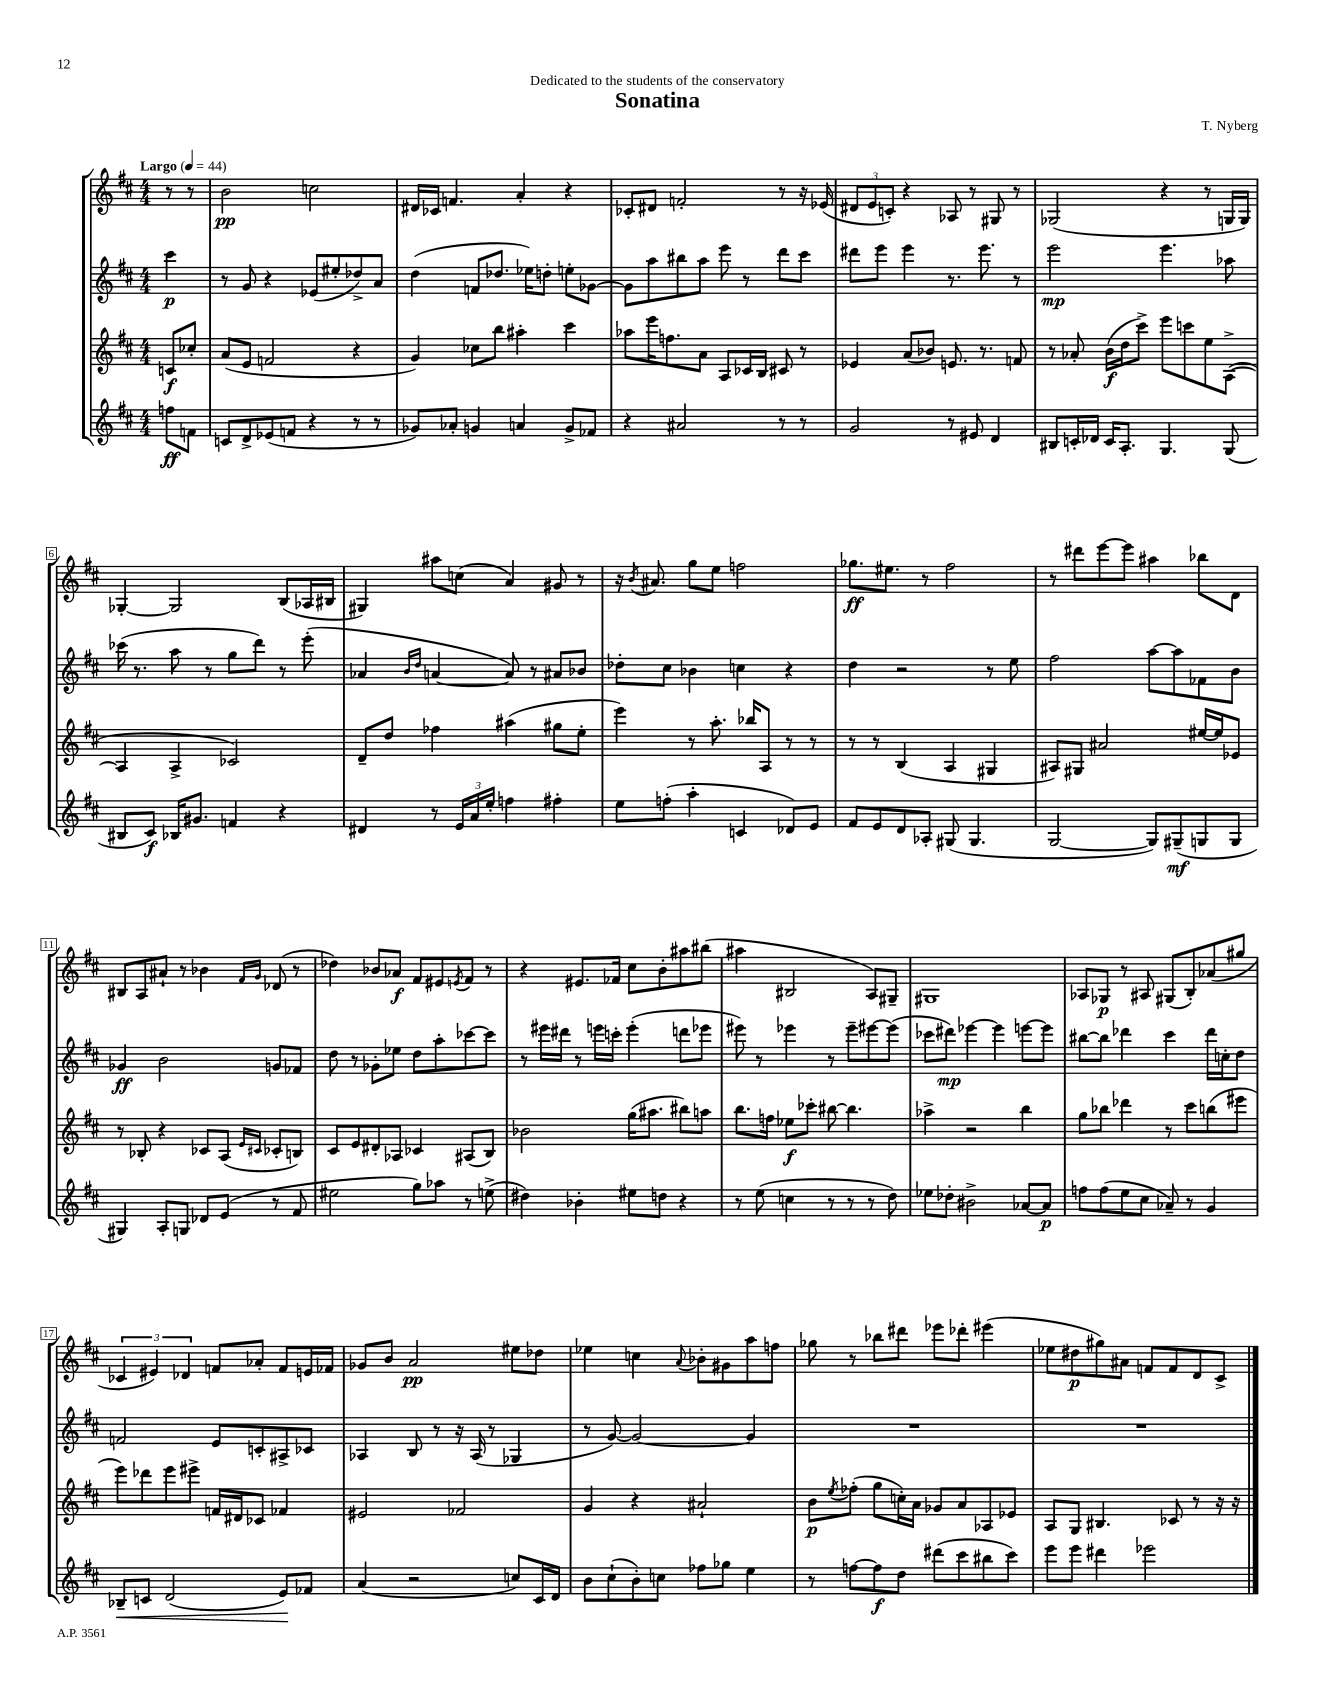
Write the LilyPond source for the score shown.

\header { title = "Sonatina" composer = "T. Nyberg" dedication = "Dedicated to the students of the conservatory" }
<<
\new StaffGroup <<
\new Staff = "s0" {
    \clef treble \key d \major \numericTimeSignature \time 4/4 \partial 4 \tempo "Largo" 4 = 44
    r8 r8 |
    b'2\pp c''2 |
    dis'16 ces'16 f'4. a'4-. r4 |
    ces'8-. dis'8 f'2-. r8 r16 ees'16( |
    \tuplet 3/2 { dis'8 e'8 c'8-.) } r4 aes8 r8 gis8 r8 |
    ges2( r4 r8 g16 g16) |
    ges4~-. ges2 b8( aes16 bis16 |
    gis4) ais''8 c''8( a'4) gis'8 r8 |
    r16 \acciaccatura { b'8 } ais'8. g''8 e''8 f''2 |
    ges''8.\ff eis''8. r8 fis''2 |
    r8 dis'''8 e'''8~ e'''8 ais''4 bes''8 d'8 |
    bis8 a8 ais'8-! r8 bes'4 \grace { fis'16 g'16 } des'8( r8 |
    des''4) bes'8 aes'8\f fis'8 eis'8 \acciaccatura { e'8 } fis'8 r8 |
    r4 eis'8. fes'16 cis''8 b'8-. ais''8 bis''8( |
    ais''4 bis2 a8) gis8-- |
    gis1 |
    aes8 ges8\p r8 ais8 gis8( b8-.) aes'8( gis''8 |
    \tuplet 3/2 { ces'4 eis'4) des'4 } f'8 aes'8-. f'8 e'16 fes'16 |
    ges'8 b'8 a'2\pp eis''8 des''8 |
    ees''4 c''4 \appoggiatura { a'8 } bes'8-. gis'8 a''8 f''8 |
    ges''8 r8 bes''8 dis'''8 ees'''8 des'''8-. eis'''4( |
    ees''8 dis''8\p gis''8) ais'8 f'8 f'8 d'8 cis'8-> \bar "|." |
}
\new Staff = "s1" {
    \clef treble \key d \major \numericTimeSignature \time 4/4 \partial 4
    cis'''4\p |
    r8 g'8 r4 ees'8( eis''8-. des''8->) a'8 |
    d''4( f'8 des''8. ees''16) d''8-. e''8-. ges'8~ |
    ges'8 a''8 bis''8 a''8 e'''8 r8 d'''8 cis'''8 |
    dis'''8 e'''8 e'''4 r8. e'''8. r8 |
    e'''2\mp e'''4. aes''8 |
    ces'''16( r8. a''8 r8 g''8 d'''8) r8 e'''8-.( |
    aes'4 \grace { b'16 d''16 } a'4~ a'8) r8 ais'8 bes'8 |
    des''8-. cis''8 bes'4 c''4 r4 |
    d''4 r2 r8 e''8 |
    fis''2 a''8~ a''8 fes'8 b'8 |
    ges'4\ff b'2 g'8 fes'8 |
    d''8 r8 ges'8-. ees''8 d''8 a''8-. ces'''8~ ces'''8 |
    r8 eis'''16 dis'''16 r8 e'''16 c'''16-. e'''4-.( d'''8 ees'''8 |
    eis'''8) r8 ees'''4 r8 ees'''8-- eis'''8~ eis'''8( |
    ces'''8 dis'''8\mp) ees'''4~ ees'''4 e'''8~ e'''8 |
    bis''8~ bis''8 des'''4 cis'''4 des'''16 c''16-. d''8 |
    f'2 e'8 c'8-. ais8-> ces'8 |
    aes4 b8 r8 r16 aes16( r8 ges4 |
    r8 g'8~) g'2~ g'4 |
    R1 |
    R1 \bar "|." |
}
\new Staff = "s2" {
    \clef treble \key d \major \numericTimeSignature \time 4/4 \partial 4
    c'8\f ces''8-. |
    a'8( e'8 f'2 r4 |
    g'4) ces''8 b''8 ais''4-. cis'''4 |
    aes''8 e'''16 f''8. a'8 a8 ces'16 b16 cis'8 r8 |
    ees'4 a'8( bes'8) e'8. r8. f'8 |
    r8 aes'8-. b'16\f( d''16 cis'''8->) e'''8 c'''8 e''8 a8~->( |
    a4 a4-> ces'2) |
    d'8-- d''8 fes''4 ais''4( gis''8 e''8-. |
    e'''4) r8 a''8.-. bes''16 a8 r8 r8 |
    r8 r8 b4( a4 gis4 |
    ais8) gis8 ais'2 eis''16~ eis''16 ees'8 |
    r8 bes8-. r4 ces'8 a8( \grace { e'16 cis'16 } ces'8-. b8) |
    cis'8 e'8 dis'8-. aes8 ces'4 ais8( b8) |
    bes'2 g''16( ais''8. bis''8) a''8 |
    b''8. f''16 ees''8\f ces'''8-. bis''8~ bis''4. |
    aes''4-> r2 b''4 |
    g''8 bes''8 des'''4 r8 cis'''8 b''8( eis'''8 |
    e'''8) des'''8 e'''8 eis'''8-> f'16 dis'16 ces'8 fes'4 |
    eis'2 fes'2 |
    g'4 r4 ais'2-! |
    b'8\p \acciaccatura { e''8 } fes''8-.( g''8 c''16-.) a'16 ges'8 a'8 aes8 ees'8 |
    a8 g8 bis4. ces'8 r8 r16 r16 \bar "|." |
}
\new Staff = "s3" {
    \clef treble \key d \major \numericTimeSignature \time 4/4 \partial 4
    f''8\ff f'8 |
    c'8 d'8-> ees'8( f'8 r4 r8 r8 |
    ges'8) aes'8-. g'4 a'4 g'8-> fes'8 |
    r4 ais'2 r8 r8 |
    g'2 r8 eis'8 d'4 |
    bis8 c'16-. des'16 c'16 a8.-. g4. g8( |
    bis8 cis'8\f) bes16 gis'8. f'4 r4 |
    dis'4 r8 \tuplet 3/2 { e'16 a'16 e''16-. } f''4 fis''4-. |
    e''8 f''8-.( a''4-. c'4 des'8) e'8 |
    fis'8 e'8 d'8 aes8-. gis8( gis4. |
    g2~ g8) gis8--\mf( g8 g8 |
    gis4) a8-. g8 des'8 e'8( r8 fis'8 |
    eis''2 g''8) aes''8 r8 e''8->( |
    dis''4) bes'4-. eis''8 d''8 r4 |
    r8 e''8( c''4 r8 r8 r8 d''8) |
    ees''8 des''8-. bis'2-> aes'8~ aes'8\p |
    f''8 f''8( e''8 cis''8 aes'8--) r8 g'4 |
    bes8--\< c'8 d'2( e'8\!) fes'8 |
    a'4( r2 c''8) cis'16 d'16 |
    b'8 cis''8-!( b'8-.) c''8 fes''8 ges''8 e''4 |
    r8 f''8~ f''8\f d''8 dis'''8( cis'''8 bis''8 cis'''8) |
    e'''8 e'''8 dis'''4 ees'''2 \bar "|." |
}
>>
>>
\layout { \context { \Score \override BarNumber.stencil = #(make-stencil-boxer 0.1 0.3 ly:text-interface::print) } }
